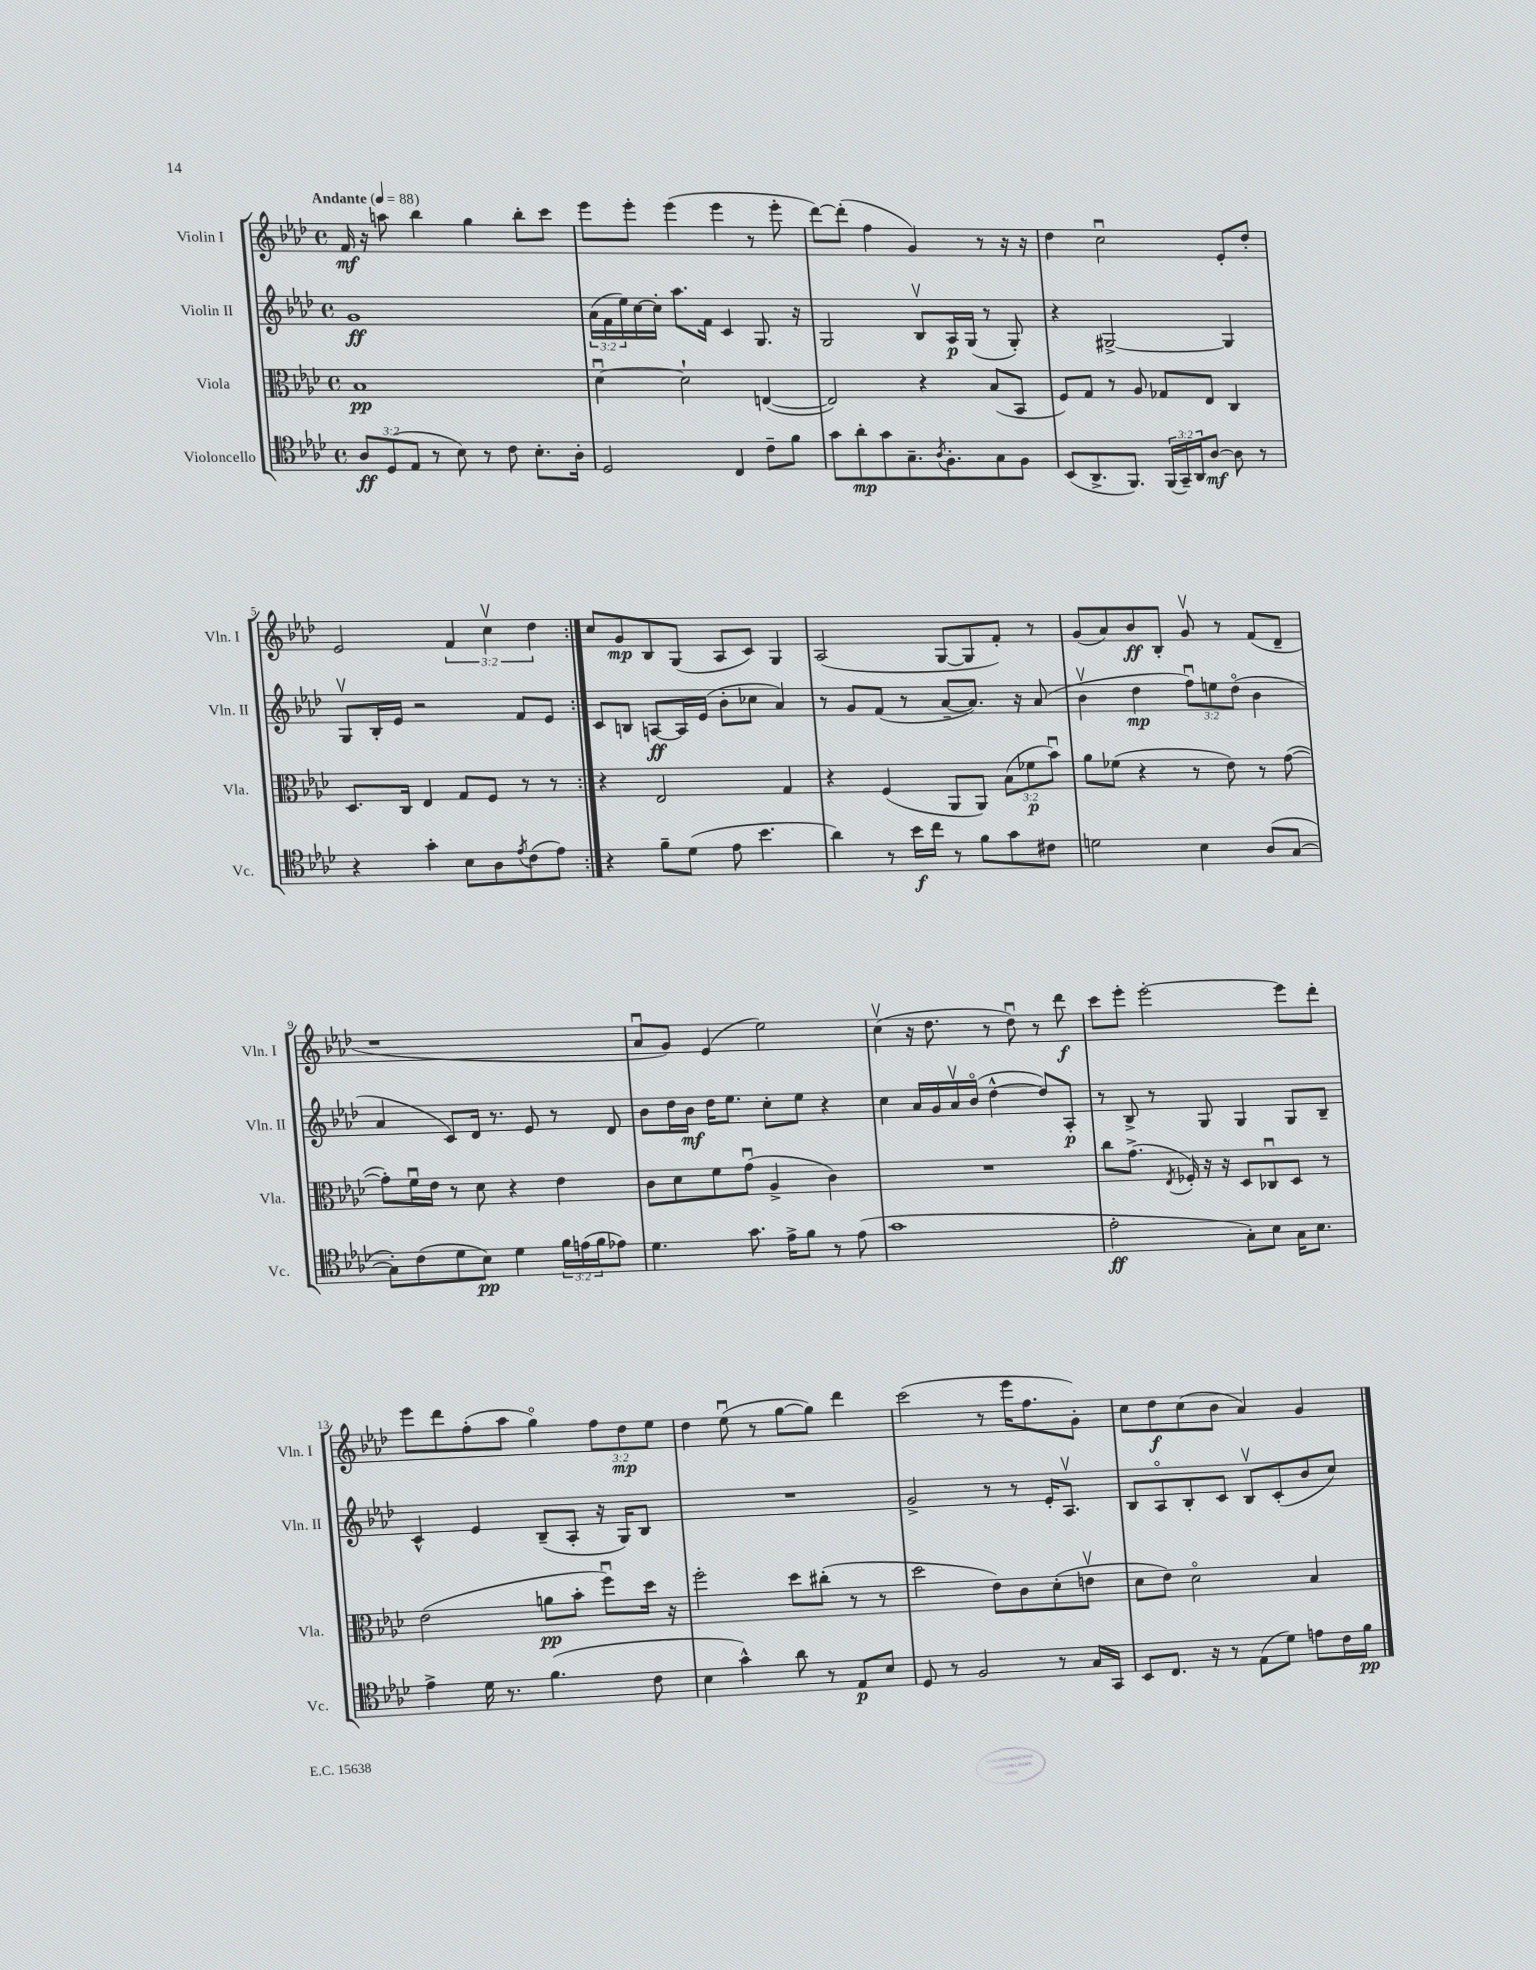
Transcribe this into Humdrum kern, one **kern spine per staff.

**kern	**dynam	**kern	**dynam	**kern	**dynam	**kern	**dynam
*part4	*part4	*part3	*part3	*part2	*part2	*part1	*part1
*staff4	*staff4	*staff3	*staff3	*staff2	*staff2	*staff1	*staff1
*I"Violoncello	*	*I"Viola	*	*I"Violin II	*	*I"Violin I	*
*I'Vc.	*	*I'Vla.	*	*I'Vln. II	*	*I'Vln. I	*
*clefC4	*	*clefC3	*	*clefG2	*	*clefG2	*
*k[b-e-a-d-]	*	*k[b-e-a-d-]	*	*k[b-e-a-d-]	*	*k[b-e-a-d-]	*
*M4/4	*	*M4/4	*	*M4/4	*	*M4/4	*
*met(c)	*	*met(c)	*	*met(c)	*	*met(c)	*
*MM88	*	*MM88	*	*MM88	*	*MM88	*
=1	=1	=1	=1	=1	=1	=1	=1
!	!	!	!	!	!	!LO:TX:a:B:t=Andante	!
12A-/L	ff	1B-	pp	1g	ff	16f/	mf
.	.	.	.	.	.	16r	.
(12D-/	.	.	.	.	.	.	.
.	.	.	.	.	.	8aan\	.
12E-/J	.	.	.	.	.	.	.
8r	.	.	.	.	.	4bb-\	.
8B-\)	.	.	.	.	.	.	.
8r	.	.	.	.	.	4gg\	.
8c\	.	.	.	.	.	.	.
8.B-'\L	.	.	.	.	.	8bb-'\L	.
.	.	.	.	.	.	8ccc\J	.
16A-'\Jk	.	.	.	.	.	.	.
=2	=2	=2	=2	=2	=2	=2	=2
2D-/	.	[4d-u\	.	(24a-\LL	.	8eee-\L	.
.	.	.	.	24f\	.	.	.
.	.	.	.	24ee-\)	.	.	.
.	.	.	.	[16cc\	.	8eee-'\J	.
.	.	.	.	16cc'\JJ]	.	.	.
.	.	2d-`\]	.	8.aa-\L	.	(4eee-\	.
.	.	.	.	16f\Jk	.	.	.
4C/	.	.	.	4c/	.	4eee-\	.
8c~\L	.	([4En/	.	8.G/	.	8r	.
8f\J	.	.	.	.	.	8eee-'\	.
.	.	.	.	16r	.	.	.
=3	=3	=3	=3	=3	=3	=3	=3
8g\L	.	2E/])	.	2G/	.	[8ddd-\L)	.
8a-'\	mp	.	.	.	.	(8ddd-'\J]	.
8g\	.	.	.	.	.	4ff\	.
8.G~\	.	.	.	.	.	.	.
.	.	4r	.	8B-v/L	.	4g/)	.
8qA-/	.	.	.	.	.	.	.
8.F'\	.	.	.	.	.	.	.
.	.	.	.	16A-/L	p	.	.
.	.	.	.	(16G/JJ	.	.	.
8G\	.	(8B-/L	.	8r	.	8r	.
8F\J	.	8BB-/J	.	8G'/)	.	16r	.
.	.	.	.	.	.	16r	.
=4	=4	=4	=4	=4	=4	=4	=4
(8BB-/L	.	8F/L)	.	4r	.	4dd-\	.
8.AA-^/	.	8G/J	.	.	.	.	.
.	.	8r	.	[2G#X^/	.	2ccu\	.
8.FF/J)	.	.	.	.	.	.	.
.	.	8A-/	.	.	.	.	.
(24FF/LL	.	8G-X/L	.	.	.	.	.
24GG~/)	.	.	.	.	.	.	.
24AA-/J	.	.	.	.	.	.	.
[8A-/J	mf	8E-/J	.	.	.	.	.
8A-\]	.	4C/	.	4G#/]	.	8e-'/L	.
8r	.	.	.	.	.	8dd-'/J	.
!!LO:LB:g=z
=5	=5	=5	=5	=5	=5	=5	=5
4r	.	8.D-/L	.	8Gv/L	.	2e-/	.
.	.	.	.	16B-'/L	.	.	.
.	.	16C/Jk	.	16e-/JJ	.	.	.
4g'\	.	4E-/	.	2r	.	.	.
8B-\L	.	8G/L	.	.	.	6f/	.
8A-\	.	8F/J	.	.	.	.	.
.	.	.	.	.	.	6ccv\	.
8qe-/	.	.	.	.	.	.	.
(8c\	.	8r	.	8f/L	.	.	.
.	.	.	.	.	.	6dd-\	.
8e-\J)	.	8r	.	8e-/J	.	.	.
=6:|!	=6:|!	=6:|!	=6:|!	=6:|!	=6:|!	=6:|!	=6:|!
4r	.	4r	.	8c/L	.	8cc/L	.
.	.	.	.	8Bn/J	.	8g/	mp
8f~\L	.	2E-/	.	[8An/L	ff	8B-/	.
(8d-\J	.	.	.	16A/L]	.	(8G/J	.
.	.	.	.	(16e-/JJ	.	.	.
8e-\	.	.	.	8b-'\L	.	8A-/L	.
4.b-\	.	.	.	8cc-X\J	.	8c/J)	.
.	.	4G/	.	4a-/)	.	4G/	.
=7	=7	=7	=7	=7	=7	=7	=7
4a-\)	.	4r	.	8r	.	(2A-/	.
.	.	.	.	8g/L	.	.	.
8r	.	(4F/	.	(8f/J	.	.	.
16b-\LL	f	.	.	8r	.	.	.
16cc\JJ	.	.	.	.	.	.	.
8r	.	8AA-/L	.	[8a-~/L	.	[8G/L	.
8f\L	.	8AA-/J)	.	8.a-/J])	.	8G/]	.
8g\	.	(12B-\L	.	.	.	8f'/J)	.
.	.	.	.	16r	.	.	.
.	.	12f-X\	p	.	.	.	.
8c#X\J	.	.	.	(8a-/	.	8r	.
.	.	12b-u\J)	.	.	.	.	.
=8	=8	=8	=8	=8	=8	=8	=8
2dn\	.	8a-\L	.	4b-v\	.	(8g/L	.
.	.	(8f-X\J	.	.	.	8a-/)	.
.	.	4r	.	4dd-\	mp	8b-/	ff
.	.	.	.	.	.	8B-'/J	.
4B-\	.	8r	.	12ffu\L)	.	8gv/	.
.	.	.	.	12een\	.	.	.
.	.	8e-\)	.	.	.	8r	.
.	.	.	.	(12dd-\J	.	.	.
(8A-/L	.	8r	.	4b-\	.	(8f/L	.
[8G/J	.	([8g\	.	.	.	8d-~/J	.
!!LO:LB:g=z
=9	=9	=9	=9	=9	=9	=9	=9
8G'\L])	.	8g'\L])	.	4a-/	.	1r	.
(8c\	.	16fu\L	.	.	.	.	.
.	.	16e-\JJ	.	.	.	.	.
8d-\	.	8r	.	8c/L)	.	.	.
8B-\J)	pp	8d-\	.	16d-/Jk	.	.	.
.	.	.	.	8.r	.	.	.
4d-\	.	4r	.	.	.	.	.
.	.	.	.	8e-/	.	.	.
24f\LL	.	4e-\	.	8r	.	.	.
(24en\	.	.	.	.	.	.	.
24f\J	.	.	.	.	.	.	.
8e-X\J)	.	.	.	8d-/	.	.	.
=10	=10	=10	=10	=10	=10	=10	=10
4.d-\	.	8c\L	.	8b-\L	.	8a-u/L	.
.	.	8d-\	.	16dd-\L	.	8g/J)	.
.	.	.	.	16b-\JJ	mf	.	.
.	.	8f\	.	16dd-\KL	.	(4e-/	.
.	.	.	.	8.ee-\J	.	.	.
8.g\	.	(8gu\J	.	.	.	.	.
.	.	4A-^/	.	8cc'\L	.	2ee-\)	.
16e-^\KL	.	.	.	.	.	.	.
8f\J	.	.	.	8ee-\J	.	.	.
8r	.	4c\)	.	4r	.	.	.
(8e-\	.	.	.	.	.	.	.
=11	=11	=11	=11	=11	=11	=11	=11
1g	.	1r	.	4cc\	.	(4ccv\	.
.	.	.	.	16a-/LL	.	16r	.
.	.	.	.	16g/	.	8.dd-\	.
.	.	.	.	16a-v/	.	.	.
.	.	.	.	(16b-/JJ	.	.	.
.	.	.	.	[4dd-^^\	.	8r	.
.	.	.	.	.	.	8dd-u\)	.
.	.	.	.	8dd-/L])	.	8r	.
.	.	.	.	8A-'/J	p	8ddd-\	f
=12	=12	=12	=12	=12	=12	=12	=12
2e-'\	ff	8cc\L	.	8r	.	8ccc\L	.
.	.	(8.g^\J	.	8B-^/	.	8eee-'\J	.
.	.	.	.	8r	.	[2eee-'\	.
.	.	8qE-/	.	.	.	.	.
.	.	16F-X'/)	.	.	.	.	.
.	.	16r	.	8G/	.	.	.
.	.	16r	.	.	.	.	.
8G'\L)	.	8D-/L	.	4G/	.	.	.
8B-\J	.	8C-Xu/	.	.	.	.	.
16G\KL	.	8D-/J	.	8G/L	.	8eee-\L]	.
8.B-\J	.	.	.	.	.	.	.
.	.	8r	.	8B-~/J	.	8ddd-'\J	.
!!LO:LB:g=z
=13	=13	=13	=13	=13	=13	=13	=13
4e-^\	.	(2e-\	.	4c^^/	.	8eee-\L	.
.	.	.	.	.	.	8ddd-\	.
16d-\	.	.	.	4e-/	.	(8ff'\	.
8.r	.	.	.	.	.	.	.
.	.	.	.	.	.	8aa-\J	.
(4.f\	.	8an\L	pp	(8B-~/L	.	4gg\)	.
.	.	8b-'\J	.	8A-'/J	.	.	.
.	.	8ffu\L)	.	16r	.	12ff\L	.
.	.	.	.	16G/KL)	.	.	.
.	.	.	.	.	.	12dd-\	mp
8c\	.	16dd-\Jk	.	8B-/J	.	.	.
.	.	.	.	.	.	12ee-\J	.
.	.	16r	.	.	.	.	.
=14	=14	=14	=14	=14	=14	=14	=14
4B-\	.	2ff'\	.	1r	.	4dd-\	.
4g^^\)	.	.	.	.	.	(8ee-u\	.
.	.	.	.	.	.	8r	.
8a-\	.	8dd-\L	.	.	.	[8gg\L	.
8r	.	(8cc#X'\J	.	.	.	8gg\J])	.
8E-/L	p	8r	.	.	.	4ddd-\	.
8B-/J	.	8r	.	.	.	.	.
=15	=15	=15	=15	=15	=15	=15	=15
8D-/	.	2dd-\	.	2g^/	.	(2ccc\	.
8r	.	.	.	.	.	.	.
2F/	.	.	.	.	.	.	.
.	.	8e-\L)	.	8r	.	8r	.
.	.	8c\	.	8r	.	16eee-\KL	.
.	.	.	.	.	.	8.ff\	.
8r	.	(8d-'\	.	16e-'/KL	.	.	.
.	.	.	.	8.A-v/J	.	.	.
16G/LL	.	8env\J	.	.	.	8g'\J)	.
16GG/JJ	.	.	.	.	.	.	.
=16	=16	=16	=16	=16	=16	=16	=16
8BB-/L	.	8d-\L	.	8B-/L	.	8cc\L	.
8.C/J	.	8e-\J)	.	8A-/	.	8dd-\	f
.	.	2d-\	.	8B-'/	.	(8cc\	.
16r	.	.	.	.	.	.	.
8r	.	.	.	8c/J	.	8b-\J	.
(8E-\L	.	.	.	8B-v/L	.	4a-/)	.
8d-\J)	.	.	.	(8c'/	.	.	.
8en\L	.	4B-/	.	8b-/	.	4g/	.
16c\L	.	.	.	8cc/J)	.	.	.
16f\JJ	pp	.	.	.	.	.	.
==	==	==	==	==	==	==	==
*-	*-	*-	*-	*-	*-	*-	*-
